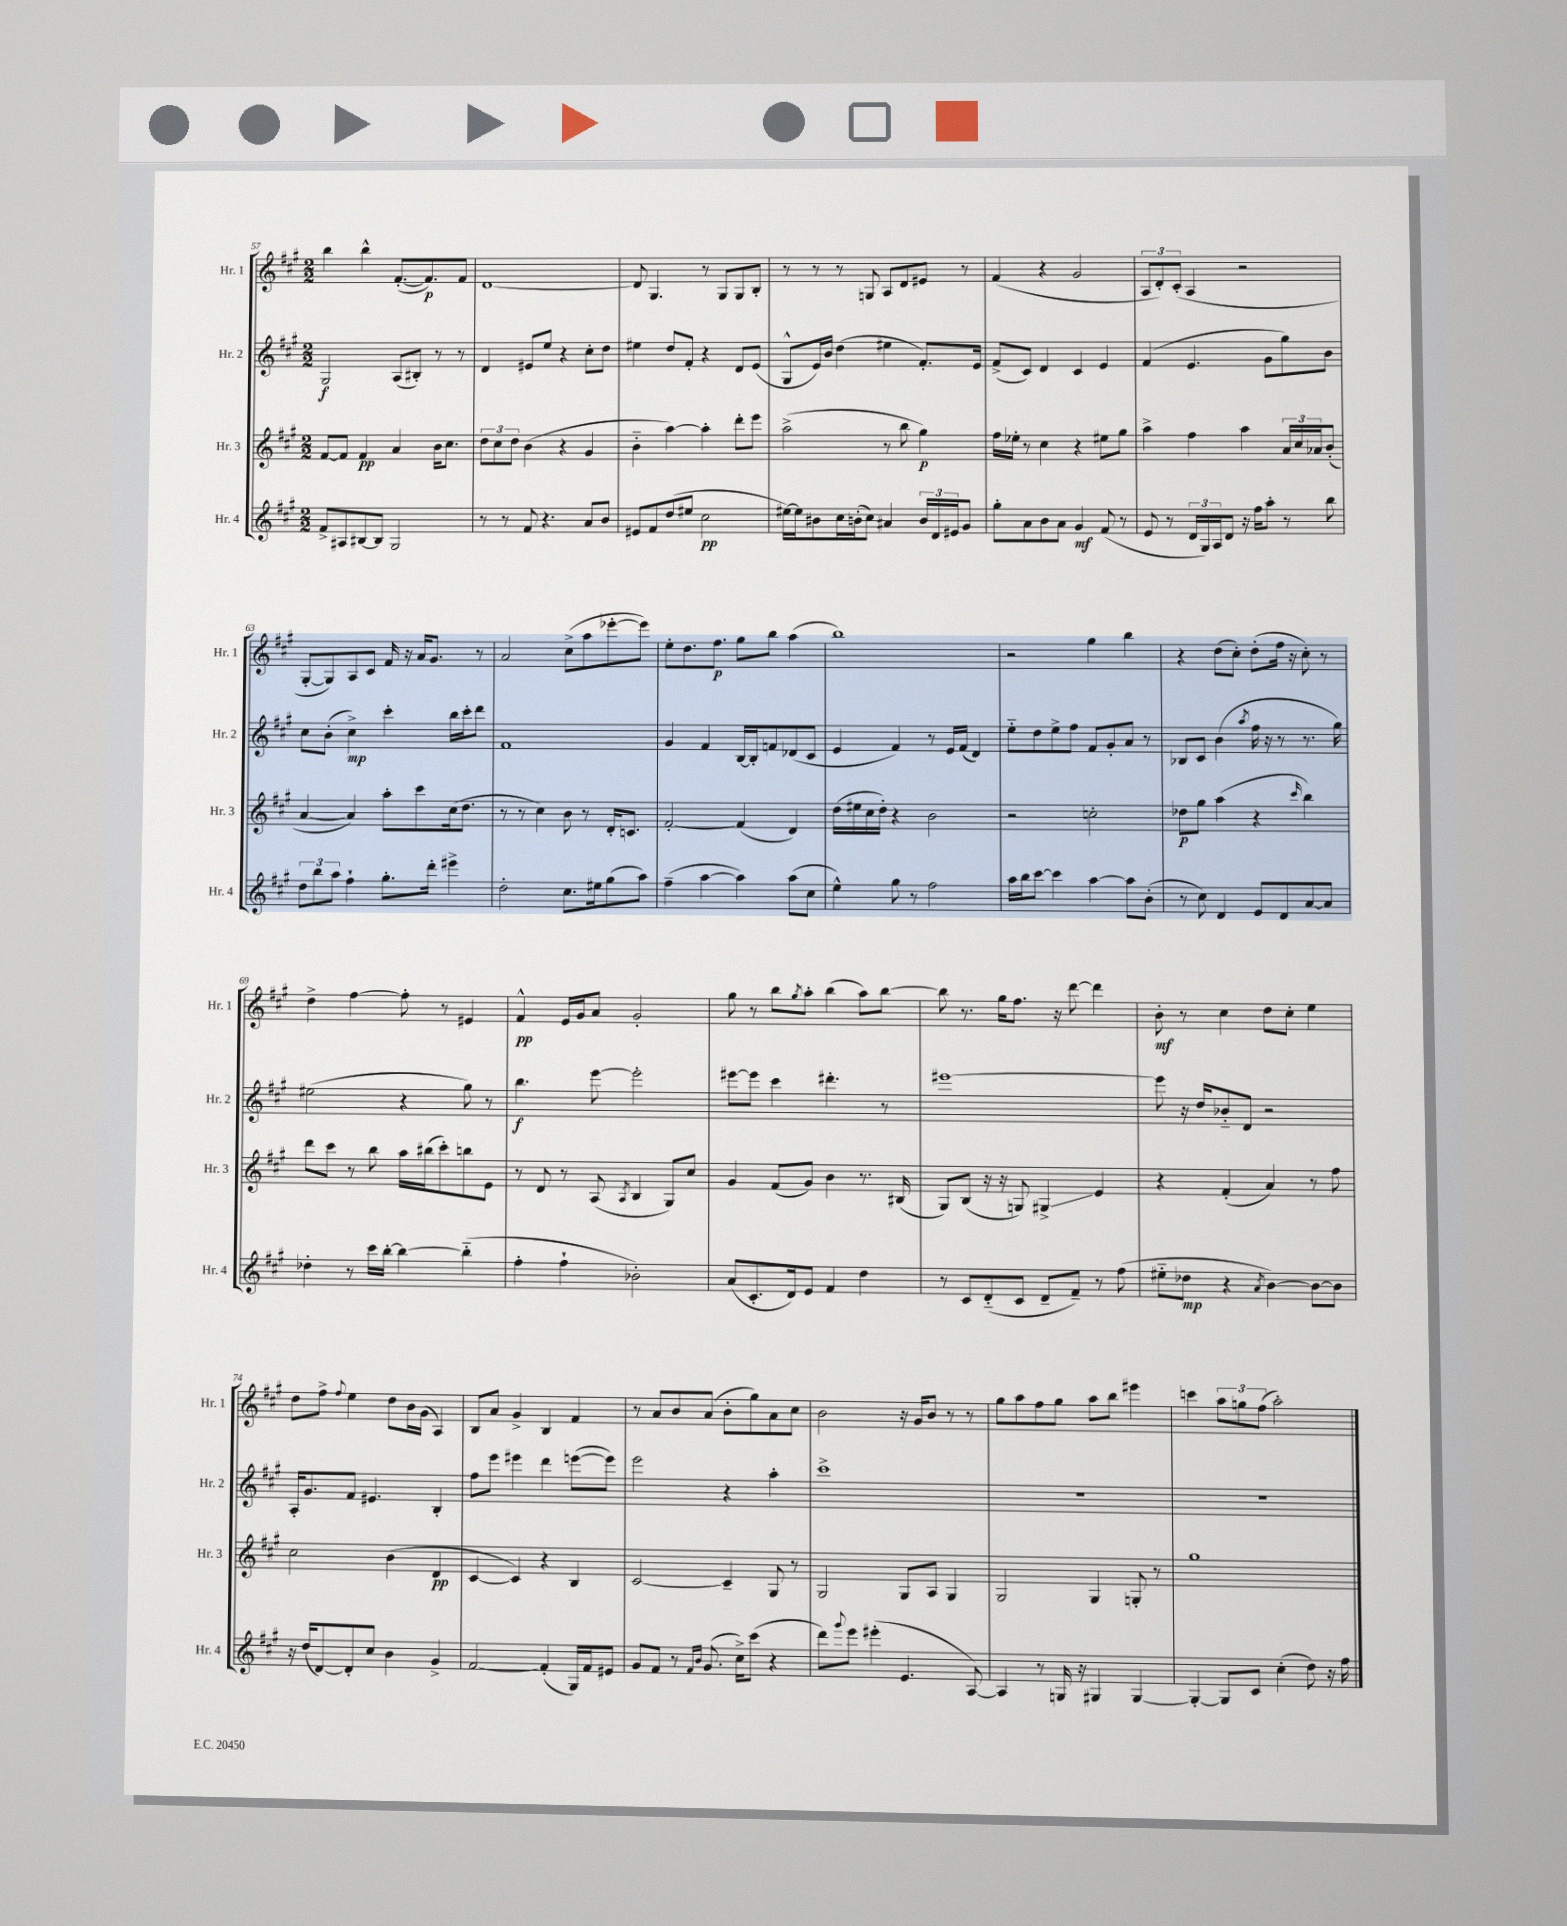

**kern	**kern	**kern	**kern
*staff4	*staff3	*staff2	*staff1
*clefG2	*clefG2	*clefG2	*clefG2
*k[f#c#g#]	*k[f#c#g#]	*k[f#c#g#]	*k[f#c#g#]
*M2/2	*M2/2	*M2/2	*M2/2
8f#^	[8f#	2G#	4bb
8A#	8f#]	.	.
[8B#	4f#	.	4bb^^
8B#]	.	.	.
2G#	4a	(8A	([8.f#'
.	.	8B#')	.
.	.	.	8.f#])
.	16b	8r	.
.	8.cc#	.	.
.	.	8r	8f#
=	=	=	=
8r	12dd	4d	[1d
.	12cc#	.	.
8r	.	.	.
.	12dd	.	.
8f#	(4b	8e#	.
4.r	.	8ee	.
.	4r	4r	.
8a	4g#	8cc#'	.
8b	.	8dd	.
=	=	=	=
8e#	4b'~	4ee#	8d]
8f#	.	.	4.G#
(8dd	[4aa)	8dd	.
8ee#	.	8f#'	.
2cc#	4aa']	4r	8r
.	.	.	8G#
.	8ddd'	8d	8G#
.	8eee	(8e	8B'
=	=	=	=
[16ee#)	(2aa^	8G#^^	8r
16ee#]	.	.	.
8b#	.	16e)	8r
.	.	16b	.
16cc#	.	(4dd	8r
(16b'	.	.	.
8cc#)	.	.	8G
4a#	8r	4ee#	8A
.	8bb	.	8d
24b	4gg#)	8.f#')	8e#
24d	.	.	.
24e#	.	.	.
8g#	.	.	8r
.	.	16e	.
=	=	=	=
8gg#'	16ff#	(8f#^	(4f#
.	16ee-'	.	.
8a	8r	8c#)	.
8b	4cc#	4d	4r
8a	.	.	.
4g#	4r	4c#	2g#
(8f#	8ee#	4e	.
8r	8gg#	.	.
=	=	=	=
8e	4aa^	(4f#	12A
.	.	.	12d')
8r	.	.	.
.	.	.	(12c#'
24d	4ff#	4.e	4A
24G#)	.	.	.
24A	.	.	.
8d	.	.	.
16r	4aa	.	2r
16ff#	.	.	.
8aa'	.	8g#	.
8r	24a	8gg#)	.
.	24cc#	.	.
.	24a-	.	.
8bb	(8b'	8b	.
=	=	=	=
12dd	[4a	8cc#	[8G#'
12bb	.	.	.
.	.	(8b'	8G#])
12aa	.	.	.
4ff#`	4a])	4cc#^)	8A
.	.	.	8c#
8.gg#'	8aa'	4ccc#'	16f#
.	.	.	16r
.	8ccc#	.	16a
16ddd'	.	.	8.g#
4eee#^	(16cc#	16bb	.
.	8.dd	16ccc#'	.
.	.	8ddd	8r
=	=	=	=
2dd'	8r	1f#	2a
.	8r	.	.
.	4cc#)	.	.
8.cc#	8b	.	(8cc#^
.	8r	.	8aa
16ee#	.	.	.
(8gg#	16d'	.	[8eee-'
.	8.c	.	.
8aa)	.	.	8eee-])
=	=	=	=
(4ff#~	[2f#'	4g#	8ee'
.	.	.	8.dd
[4aa	.	4f#	.
.	.	.	8.ff#
4aa])	(4f#]	[16B	8gg#
.	.	16B']	.
.	.	8f	8bb
(8aa	4d)	(8d-	(4aa
8cc#	.	8c#	.
=	=	=	=
4ee^^)	(16dd	4e	1bb)
.	16ee#	.	.
.	16cc#	.	.
.	16dd')	.	.
8gg#	4r	4f#)	.
8r	.	.	.
2ff#	2b	8r	.
.	.	16e	.
.	.	(16f#	.
.	.	4d)	.
=	=	=	=
16aa	2r	8ee'~	2r
16bb	.	.	.
[8ccc#	.	8dd	.
4ccc#]	.	8ee^	.
.	.	8ff#	.
[4aa	2cc'	8f#	4gg#
.	.	8g#'	.
8aa]	.	8a	4bb
(8b'	.	8r	.
=	=	=	=
8r	8dd-	8B-	4r
8cc#)	8gg#	8c#	.
4d	(4aa	(4b	(8dd
.	.	.	8cc#')
.	.	8qaa	.
8e	4r	16ff#	(8dd'
.	.	16r	.
8d	.	8r	16ff#
.	.	.	16r
.	16qqccc#	.	.
[8a	4bb)	8.r	8cc#')
8a]	.	.	8r
.	.	16gg#)	.
=	=	=	=
4dd-'	8ddd	(2ee#	4dd^
.	8ccc#	.	.
8r	8r	.	[4ff#
16ccc#	8bb	.	.
[16bb'	.	.	.
4bb_	16aa	4r	8ff#']
.	(16bb#	.	.
.	8ccc#')	.	8r
(4bb'~]	8bb	8gg#)	4e#
.	8e	8r	.
=	=	=	=
4ff#'	8r	4.bb	4f#^^
.	8d	.	.
4ff#`	8r	.	16e
.	.	.	16g#
.	(8A	[8eee	8a
.	8qA	.	.
2b-')	4B	2eee']	2g#'
.	8G#)	.	.
.	8cc#	.	.
=	=	=	=
(8a	4g#	[8eee#	8gg#
8.c#'	.	8eee#]	8r
.	(8f#	4ccc#	8bb
16d)	.	.	.
.	.	.	8qgg#
8e	8g#)	.	8aa'
4f#	4b	4.ddd#'	(4bb
4dd	8.r	.	8aa)
.	.	8r	[8bb
.	(16B#	.	.
=	=	=	=
8r	8G#)	[1eee#	8bb]
8c#	(8B	.	8.r
(8d'~	16r	.	.
.	16r	.	16gg#
8c#	8G)	.	8.ff#
8d~	4G#^	.	.
.	.	.	16r
8f#~)	.	.	[8ddd
8r	4e	.	4ddd]
(8ff#	.	.	.
=	=	=	=
8ee#'~	4r	8eee#]	8b'
8dd-	.	16r	8r
.	.	16dd	.
4r	(4f#'	8b-'~	4cc#
.	.	8d	.
8qa	.	.	.
[4b)	4a)	2r	8dd
.	.	.	8cc#'
8b_	8r	.	4ee
8b]	8ff#	.	.
=	=	=	=
16r	2cc#	16A'	8dd
(16dd	.	8.g#	.
[8d)	.	.	8ff#^
.	.	.	8qqff#
8d']	.	8f#	4ee
8cc#	.	4.e#	.
4b	(4b	.	8dd
.	.	.	16b
.	.	.	(16g#
4g#^	4d	4B'	4A)
=	=	=	=
[2f#	[4c#	8ff#	8B
.	.	8eee	8a
.	4c#])	4eee#	4g#^
(4f#']	4r	4ddd	4B
16G#)	4B	([8eee	4f#
16f#	.	.	.
8e#	.	8eee])	.
=	=	=	=
8g#	[2c#	2eee	8r
8f#	.	.	8a
8r	.	.	8b
16qqf#	.	.	.
16qqb	.	.	.
(8.g#	.	.	(8a
.	4c#~]	4r	8b'
16cc#^)	.	.	.
(8ccc#	.	.	8gg#)
4r	8G#	4aa'	8a
.	8r	.	8cc#
=	=	=	=
8ddd)	2G#	1ccc#^	2b
8qqggg#	.	.	.
8eee	.	.	.
(4eee#'	.	.	.
4.e	8G#	.	16r
.	.	.	16g#
.	8A	.	8b
.	4G#	.	8r
[8A)	.	.	8r
=	=	=	=
4A]	2G#	1r	8gg#
.	.	.	8aa
8r	.	.	8ff#
16G	.	.	8gg#
16r	.	.	.
4G#	4G#	.	8aa
.	.	.	8bb
[4G#	8G'	.	4eee#
.	8r	.	.
=	=	=	=
4G#'_	1gg#	1r	4ccc
8G#]	.	.	12aa
.	.	.	12gg
8c#	.	.	.
.	.	.	(12ff#
(4cc#'	.	.	2aa')
8dd)	.	.	.
16r	.	.	.
16ff#	.	.	.
==	==	==	==
*-	*-	*-	*-
